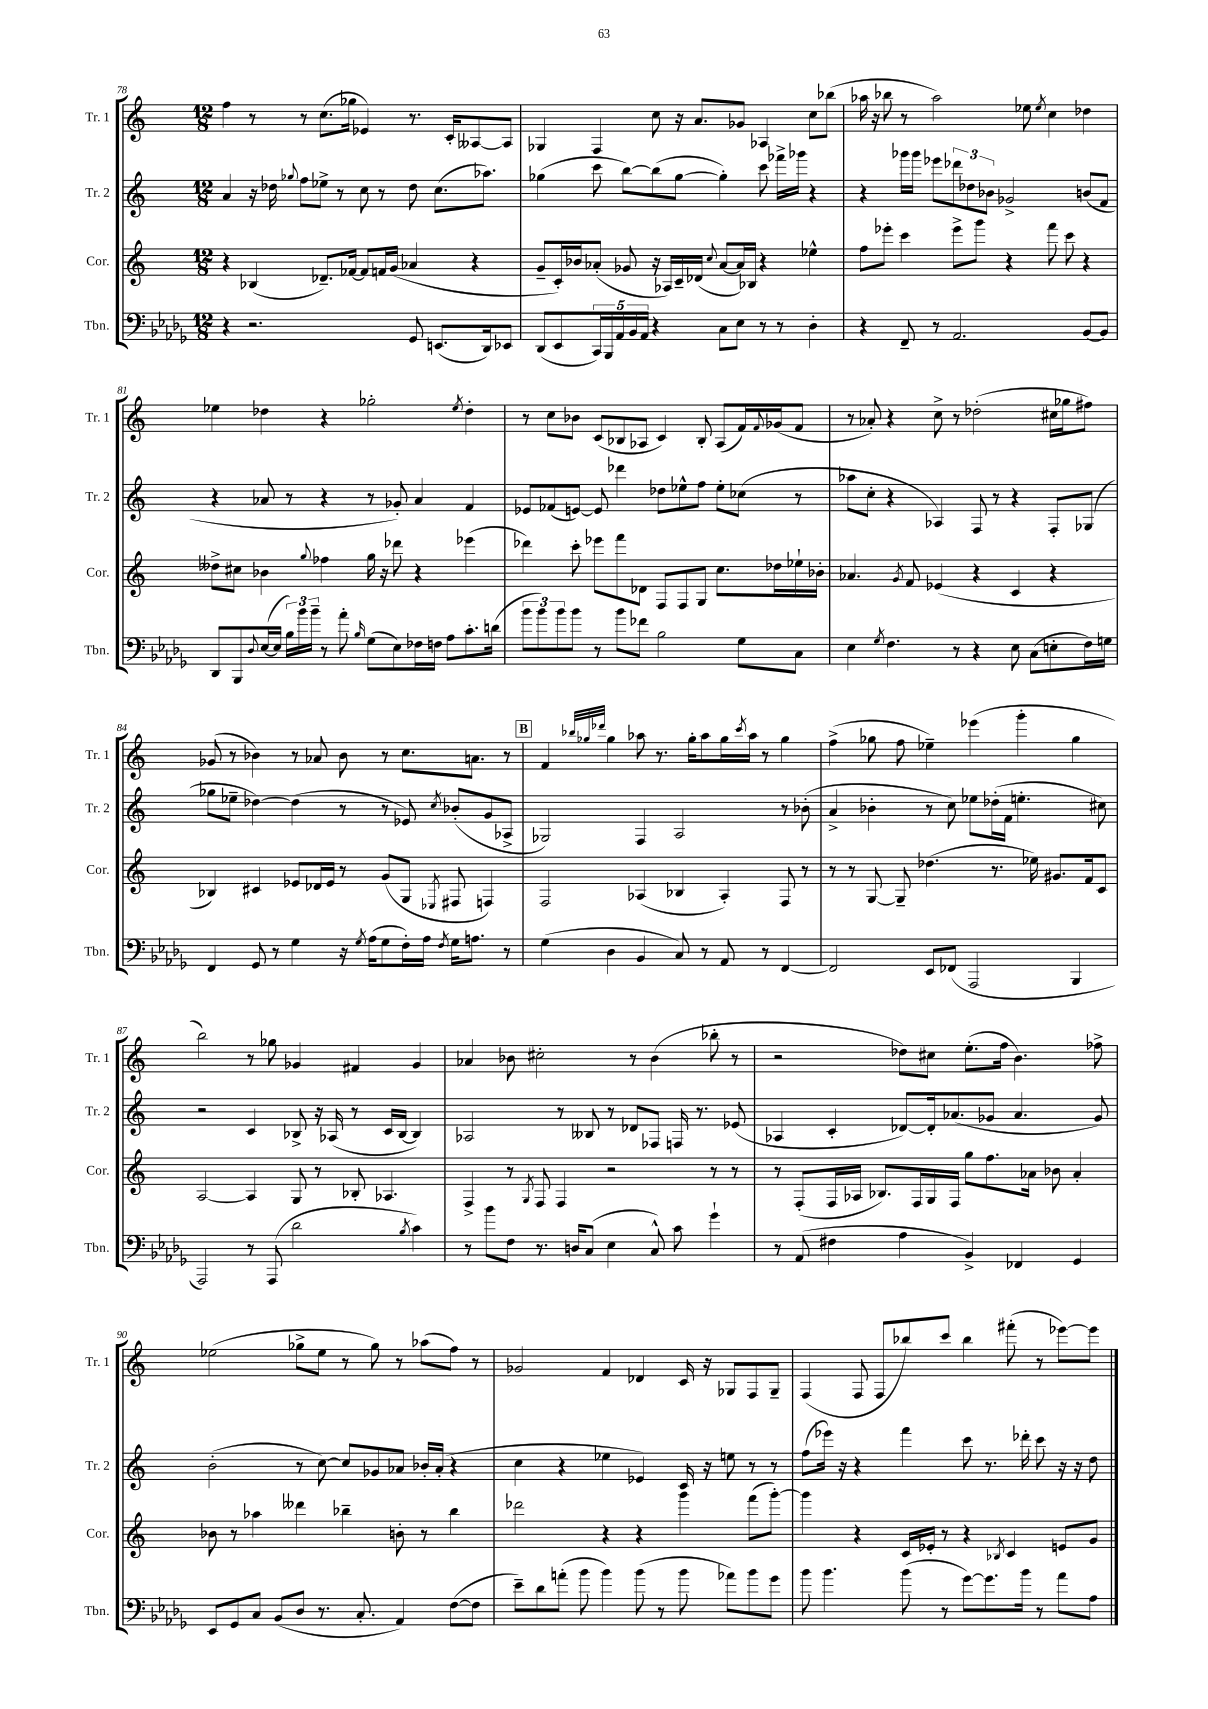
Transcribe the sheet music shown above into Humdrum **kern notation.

**kern	**kern	**kern	**kern
*staff4	*staff3	*staff2	*staff1
*clefF4	*clefG2	*clefG2	*clefG2
*k[b-e-a-d-g-]	*k[]	*k[]	*k[]
*M12/8	*M12/8	*M12/8	*M12/8
4r	4r	4a/	4ff\
2.r	(4B-/	16r	8r
.	.	16dd-\	.
.	.	8qqgg-/	.
.	.	8ff\L	8r
.	8.d-~/L)	8ee-^\J	(8.cc\L
.	.	8r	.
.	[16f-/Jk	.	16gg-\Jk
.	8f-/]L	8cc\	4e-/)
.	16f/L	8r	.
.	(16g/JJ	.	.
8GG-/	4a-/	8dd-\	8.r
(8.EE/L	.	(8.cc\L	.
.	.	.	16c'/LK
.	4r	.	[8A--/
16DD-/k)	.	8.aa-\J)	.
8EE-/J	.	.	8A--/]J
=	=	=	=
(8DD-/L	8g~/L	(4gg-\	4G-/
8EE-/	16c'/L)	.	.
.	16b-/J	.	.
20CC/L)	(8a-'/J	8ccc\	4F/
20BBB-/	.	.	.
20AA-/	.	.	.
.	8g-/	[8bb\L)	.
20BB-/	.	.	.
20AA-/JJ	.	.	.
4r	16r	(8bb\]	8cc\
.	16A-/LL)	.	.
.	16c~/	[8gg-\J	16r
.	(16d-/JJ	.	8.a/L
.	8qqcc/	.	.
8C\L	[8a-/L	4gg-'\])	.
8E-\J	16a-/]L)	.	8g-/J
.	16B-/JJ	.	.
8r	4r	8ccc\	4A-/
8r	.	16fff-^\LL	.
.	.	16ggg-\JJ	.
4D-'\	4ee-^^\	4r	8cc\L
.	.	.	(8bb-\J
=	=	=	=
4r	8ff\L	4r	16aa-\
.	.	.	16r
.	8eee-'\J	.	8bb-\
8FF~/	4ccc\	16ggg-\LL	8r
.	.	16ggg-\JJ	.
8r	.	8eee-\L	2aa-\)
2.AA-/	8eee-^\L	12ddd-\	.
.	.	12dd-\	.
.	8ggg\J	.	.
.	.	12b-\J	.
.	4r	2g-^/	.
.	.	.	8ee-\
.	.	.	8qee-/
.	8fff\	.	4cc\
.	8ccc\	.	.
[8BB-/L	4r	(8b/L	4dd-\
8BB-/]J	.	8f/J	.
=	=	=	=
8DD-/L	8dd--^\L	4r	4ee-\
8BBB-/	8cc#\J	.	.
8qqD-/	.	.	.
([16E-/L	4b-\	8a-/	4dd-\
16E-/]JJ	.	.	.
24B-\LL)	.	8r	.
24b-\	.	.	.
24b-~\JJ	.	.	.
.	8qqgg/	.	.
8r	4ff-\	4r	4r
8a-'\	.	.	.
16qqB-/	.	.	.
(8G-\L	16gg\	8r	2gg-'\
.	16r	.	.
8E-\)	8ddd-\	8g-'/)	.
16F-\L	4r	4a-/	.
16F\JJ	.	.	.
8A-\L	.	.	.
.	.	.	8qee-/
8.c'\	(4eee-\	4f/	4dd-'\
(16d\Jk	.	.	.
=	=	=	=
12b-\L	4ddd-\)	8e-/L	8r
12b-\)	.	.	.
.	.	(8f-/	8cc\L
12b-\	.	.	.
8b-\J	8ccc'\	[8e/J)	8b-\J
8r	8eee-\L	8e/]	(8c/L
8b-\L	8fff\	4ddd-\	8B-/
8f-\J	8d-\J	.	8A-/J
2B-\	8F/L	8dd-\L	4c/)
.	8F/	8ee-^^\	.
.	8G/J	8ff\J	8B-'/
.	8.cc\L	8ee-'\L	(8A-/L
8G-\L	.	(8cc-\J	16f/L)
.	.	.	8qqf/
.	16dd-\L	.	(16g-/J
8C\J	16ee-`\	8r	8f/J
.	16b-'\JJ	.	.
=	=	=	=
4E-\	4.a-/	8aa-\L	8r
.	.	8cc'\J	8a-'/)
8qG-/	.	.	.
4.F\	.	4r	4r
.	8qg/	.	.
.	8f/	.	.
.	(4e-/	4A-/)	8cc^\
8r	.	.	8r
4r	4r	8F/	(2dd-'\
.	.	8r	.
8E-\	4c/	4r	.
(8C\L	.	.	.
8E'\	4r	8F'/L	16cc#\LL
.	.	.	16gg-\J
16F\L)	.	(8G-/J	8ff#\J)
16G\JJ	.	.	.
=	=	=	=
4FF/	4B-/)	8gg-\L	(8g-/
.	.	8ee-~\J	8r
8GG-/	4c#/	[4dd-\)	4b-\)
8r	.	.	.
4G-\	8e-/L	(4dd-\]	8r
.	16d-/L	.	8a-/
.	16e-/JJ	.	.
16r	8r	8r	8b-\
8qG-/	.	.	.
(16A-\LK	.	.	.
8G-\	(8g/L	8r	8r
16F'\L)	8G/J	8e-/)	8.cc\L
16A-\JJ	.	.	.
8qF/	8qE-/	8qcc/	.
16G-\LK	8F#/	(8b-'/L	.
8.A\J	.	.	8.a\J
.	4F/)	8g/	.
8r	.	8A-^/J	8r
=	=	=	=
(4G-\	2F/	2G-/)	4f/
.	.	.	32qqbb-/LLL
.	.	.	32qqgg-/
.	.	.	32qqddd-/JJJ
4D-\	.	.	4gg-\
4BB-/	(4A-/	4F/	8aa-\
.	.	.	8.r
8C/)	4B-/	2A/	.
.	.	.	16gg-'\LK
8r	.	.	8aa-\
8AA-/	4A-'/)	.	16gg-\L
.	.	.	8qccc/
.	.	.	16aa-\JJ
8r	.	.	8r
[4FF/	8F/	8r	4gg-\
.	8r	(8b-'\	.
=	=	=	=
2FF/]	8r	4a^/	(4ff^\
.	8r	.	.
.	[8G/	4b-'\	8gg-\
.	8G~/]	.	8ff\
8EE-/L	(4.dd-\	8r	4ee-~\)
(8FF-/J	.	8cc\)	.
2AAA-/	.	8ee-\L	(4eee-\
.	8.r	(16dd-'\L	.
.	.	16f\JJ	.
.	.	4.ee'\	4ggg'\
.	16ee-\)	.	.
.	8.g#/L	.	.
4BBB-/	.	.	4gg-\
.	16f/k	.	.
.	8c/J	8cc#\)	.
=	=	=	=
2AAA-/)	[2A/	2r	2bb\)
8r	4A/]	4c/	8r
(8AAA-/	.	.	8gg-\
2d-\	8G/	8B-^/	4g-/
.	8r	16r	.
.	.	(16A-/	.
.	8B-'/	8r	4f#/
.	4.A-/	16c/LL	.
.	.	[16B-/JJ	.
8qB-/	.	.	.
4c\)	.	4B-/])	4g-/
=	=	=	=
8r	4F^/	2A-/	4a-/
8b-\L	.	.	.
8F\J	8r	.	8b-\
.	8qG/	.	.
8.r	8F/	.	2cc#'\
.	4F/	8r	.
16D/LK	.	.	.
(8C/J	.	8B--/	.
4E-\	2r	8r	.
.	.	8d-/L	8r
8C^^/)	.	8F-/J	(4b-\
8c\	.	16F/	.
.	.	8.r	.
4g-`\	8r	.	8bb-'\
.	8r	(8e-/	8r
=	=	=	=
8r	8r	4A-/	2r
(8AA-/	(8F'/L	.	.
4F#\	16F/L	4c'/	.
.	16A-/JJ	.	.
.	8.B-/L)	.	.
4A-\	.	[8d-/L)	8dd-\L)
.	16F/L	.	.
.	16G/	16d-'/]k	8cc#\J
.	16F/JJ	(8.a-/	.
4BB-^/)	8gg\L	.	(8.ee'\L
.	8.ff\	8g-/J	.
.	.	.	16ff\Jk
4FF-/	.	4.a-/	4.b\)
.	16a-\Jk	.	.
.	8b-\	.	.
4GG-/	4a-'/	.	.
.	.	8g-/)	8ff-^\
=	=	=	=
8EE-/L	8b-\	(2b'\	(2ee-\
8GG-/	8r	.	.
8C/J	4aa-\	.	.
(8BB-/L	.	.	.
8D-/J	4ddd--\	8r	8gg-^\L
8.r	.	[8cc\)	8ee-\J
.	4bb-~\	8cc/]L	8r
8.C'/	.	.	.
.	.	8g-/	8gg-\)
4AA-/)	8b'\	8a-/J	8r
.	8r	16b-'/LL	(8aa-\L
.	.	(16a-'/JJ	.
([8F\L	4bb-\	4r	8ff\J)
8F\]J	.	.	8r
=	=	=	=
8e-~\L)	2ddd-\	4cc\	2g-/
8d-\	.	.	.
(8a'\J	.	4r	.
8b-\	.	.	.
4b-\)	4r	4ee-\	4f/
(8b-\	4r	4e-/)	4d-/
8r	.	.	.
8b-\	4ggg\	16c/	16c/
.	.	16r	16r
8a-\L)	.	8ee\	8G-/L
8b-\	(8fff\L	8r	8F/
8g-\J	[8ggg'\J)	8r	8G-~/J
=	=	=	=
8b-\	4ggg\]	(8ff\L	(4F/
4.b-\	.	16eee-\Jk)	.
.	.	16r	.
.	4r	4r	8F/
.	.	.	8F/L
(8b-\	16c/LL	4fff\	8bb-/)
.	16e-'/JJ	.	.
8r	8r	.	8ccc/J
[8g-\L)	4r	8ccc\	4bb-\
8.g-\]	.	8.r	.
.	8qB-/	.	.
.	4c/	.	(8fff#'\
16b-\Jk	.	16ddd-'\	.
8r	.	8ccc\	8r
8a-\L	8e/L	16r	[8eee-\L)
.	.	16r	.
8A-\J	8g/J	8dd\	8eee-\]J
==	==	==	==
*-	*-	*-	*-
